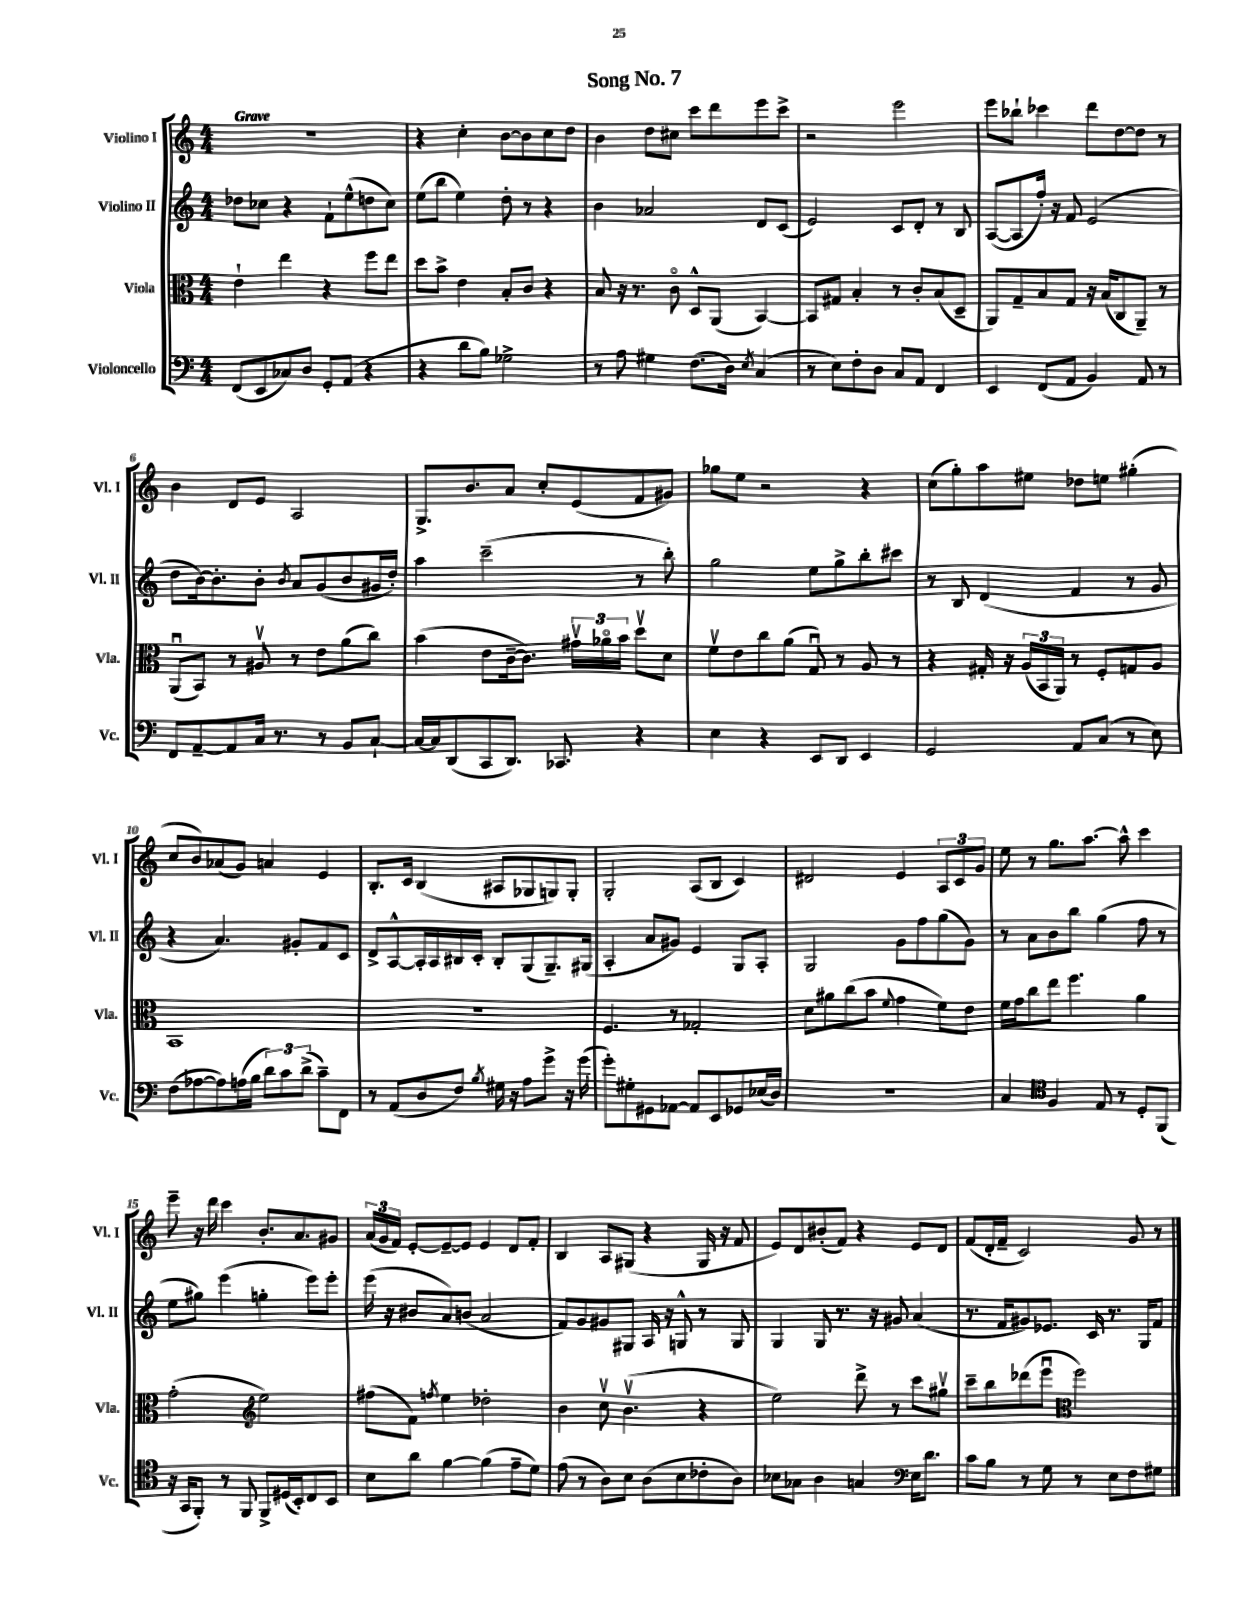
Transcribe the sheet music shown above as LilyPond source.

\header { title = "Song No. 7" }
<<
\new StaffGroup <<
\new Staff = "s0" \with { instrumentName = "Violino I" shortInstrumentName = "Vl. I" } {
    \clef treble \key c \major \numericTimeSignature \time 4/4 \tempo "Grave"
    \autoBeamOff R1 |
    r4 c''4-. b'8[~ b'8 c''8 d''8] |
    b'4 d''8[ cis''8] c'''8[ d'''8 e'''8 c'''8]-> |
    r2 e'''2 |
    e'''8[ bes''8]-! ces'''4 d'''8[ d''8~ d''8] r8 |
    b'4 d'8[ e'8] a2 |
    g8.[-> b'8. a'8] c''8[-. e'8( f'8 gis'8]) |
    ges''8[ e''8] r2 r4 |
    c''8[( g''8-.) a''8 eis''8] des''8[ e''8] gis''4-.( |
    c''8[ b'8) aes'8( g'8]) a'4 e'4 |
    b8.[-. c'16] b4( ais8[ ges8 g8) g8]-. |
    g2-. a8[( b8] c'4) |
    dis'2 e'4 \tuplet 3/2 { a8[ c'8 g'8] } |
    e''8 r8 g''8.[ a''8.]~ a''8-^ c'''4 |
    e'''8-- r16 d'''16 c'''4 b'8.[-. a'8. gis'8] |
    \tuplet 3/2 { a'16[( g'16 f'16]) } e'8[~-. e'8~-- e'8] e'4 d'8[ f'8]-. |
    b4 a8[ gis8]( r4 gis16 r16 f'8 |
    e'8[) d'8 bis'8-.( f'8]) r4 e'8[ d'8] |
    f'8[( d'16-. f'16]-- c'2) g'8 r8 \bar "|." |
}
\new Staff = "s1" \with { instrumentName = "Violino II" shortInstrumentName = "Vl. II" } {
    \clef treble \key c \major \numericTimeSignature \time 4/4
    \autoBeamOff des''8[ ces''8] r4 f'8[-! e''8-^( d''8 ces''8]) |
    e''8[( b''8] e''4) d''8-. r8 r4 |
    b'4 aes'2 d'8[ c'8]( |
    e'2) c'8[ d'8]-. r8 b8 |
    a8[~( a8 f''16]-.) r16 f'8 e'2( |
    d''8[ b'16~) b'8.-. b'8]-. \acciaccatura { b'8 } a'8[ g'8( b'8 gis'16 d''16]-.) |
    a''4 c'''2--( r8 b''8-.) |
    g''2 e''8[ g''8-> b''8-. cis'''8] |
    r8 b8 d'4( f'4 r8 g'8 |
    r4 a'4.) gis'8[-. f'8 c'8] |
    d'8[-> a8~-^ a16-. a16 bis16 c'16]-. bis8[-. g8( g8.--) gis16]( |
    a4-. a'8[ gis'8]) e'4 g8[ a8]-. |
    g2 g'8[ f''8 g''8( g'8]) |
    r8 a'8[ b'8 b''8] g''4( f''8 r8 |
    e''8[ gis''8]) e'''4( g''4-. e'''8[) e'''8]-. |
    e'''16( r16 bis'8[ a'8) b'8]( a'2 |
    f'8[) g'8 gis'8 gis8] a16 r16 g8-^ r8 g8 |
    g4 g8 r8. r16 gis'8 a'4( |
    r8. f'16[ gis'8) ees'8.] c'16 r8. g16[ f'8] \bar "|." |
}
\new Staff = "s2" \with { instrumentName = "Viola" shortInstrumentName = "Vla." } {
    \clef alto \key c \major \numericTimeSignature \time 4/4
    \autoBeamOff e'4-! e''4 r4 f''8[ e''8] |
    d''8[ b'8]-> e'4 b8[-. c'8] r4 |
    b8 r16 r8. c'8\flageolet d8[-^ a,8]( b,4~) |
    b,8[ gis8] b4-. r8 c'8[-. b8( d8]-- |
    a,8[) g8-- b8 g8] r16 b16[( c8 a,8]--) r8 |
    a,8[\downbow( b,8]) r8 ais8\upbow r8 e'8[ a'8( c''8]) |
    b'4( e'8[ c'16~-- c'8.]) \tuplet 3/2 { gis'16[\upbow aes'16\flageolet b'16] } d''8[\upbow d'8] |
    f'8[\upbow e'8 c''8 a'8]( g8\downbow) r8 a8 r8 |
    r4 gis16-. r16 \tuplet 3/2 { a16[( b,16 a,16]) } r8 f8[-. g8 a8] |
    b,1 |
    r1 |
    f4. r8 ges2-. |
    d'8[ ais'8 c''8( b'8] \appoggiatura { f'8 } g'4 f'8[) e'8] |
    f'16[ g'16 c''8 e''8] f''4. a'4 |
    g'2-.( \clef treble e''2) |
    fis''8[( f'8]) \acciaccatura { f''8 } e''4 des''2-. |
    b'4 c''8\upbow b'4.\upbow( r4 |
    e''2) d'''8-> r8 c'''8[ gis''8]\upbow |
    c'''8[-- b''8 des'''8( e'''8]\downbow \clef alto f''2) \bar "|." |
}
\new Staff = "s3" \with { instrumentName = "Violoncello" shortInstrumentName = "Vc." } {
    \clef bass \key c \major \numericTimeSignature \time 4/4
    \autoBeamOff f,8[( e,8 ces8) d8] g,8[-. a,8]( r4 |
    r4 d'8[ b8]) ges2-> |
    r8 a8 gis4 f8.[( d16]) \acciaccatura { e8 } c4( |
    r8 e8[) f8-. d8] c8[ a,8] f,4 |
    e,4 f,8[( a,8] b,4) a,8 r8 |
    f,8[ a,8~-- a,8 c16] r8. r8 b,8[ c8]~-! |
    c16[~ c16 d,8( c,8 d,8.]) ces,8. r4 |
    e4 r4 e,8[ d,8] e,4 |
    g,2 a,8[ c8]( r8 e8) |
    f8[( aes8~ aes8) a16( b16] \tuplet 3/2 { d'8[) c'8 d'8]->( } c'8[--) f,8] |
    r8 a,8[( d8 f8]) \acciaccatura { b8 } gis16 r16 a8[ g'8]-> r16 g'16( |
    g'8[-.) gis8-. gis,8 aes,8]~ aes,8[ e,8 ges,8 ees16( d16]) |
    R1 |
    c4 \clef tenor f4 e8 r8 d8[-. f,8]( |
    r16 g,16[ f,8]-.) r8 f,8 f,8[-> dis16( b,16-.) c8 b,8] |
    b8[ a'8] f'4~ f'4( e'8[-- d'8]) |
    e'8( r8 a8[) b8] a8[( b8 ces'8-. a8]) |
    bes8[ ges8] a4 g4 \clef bass e16[ d'8.] |
    c'8[ b8] r8 g8 r8 e8[ f8 gis8] \bar "|." |
}
>>
>>
